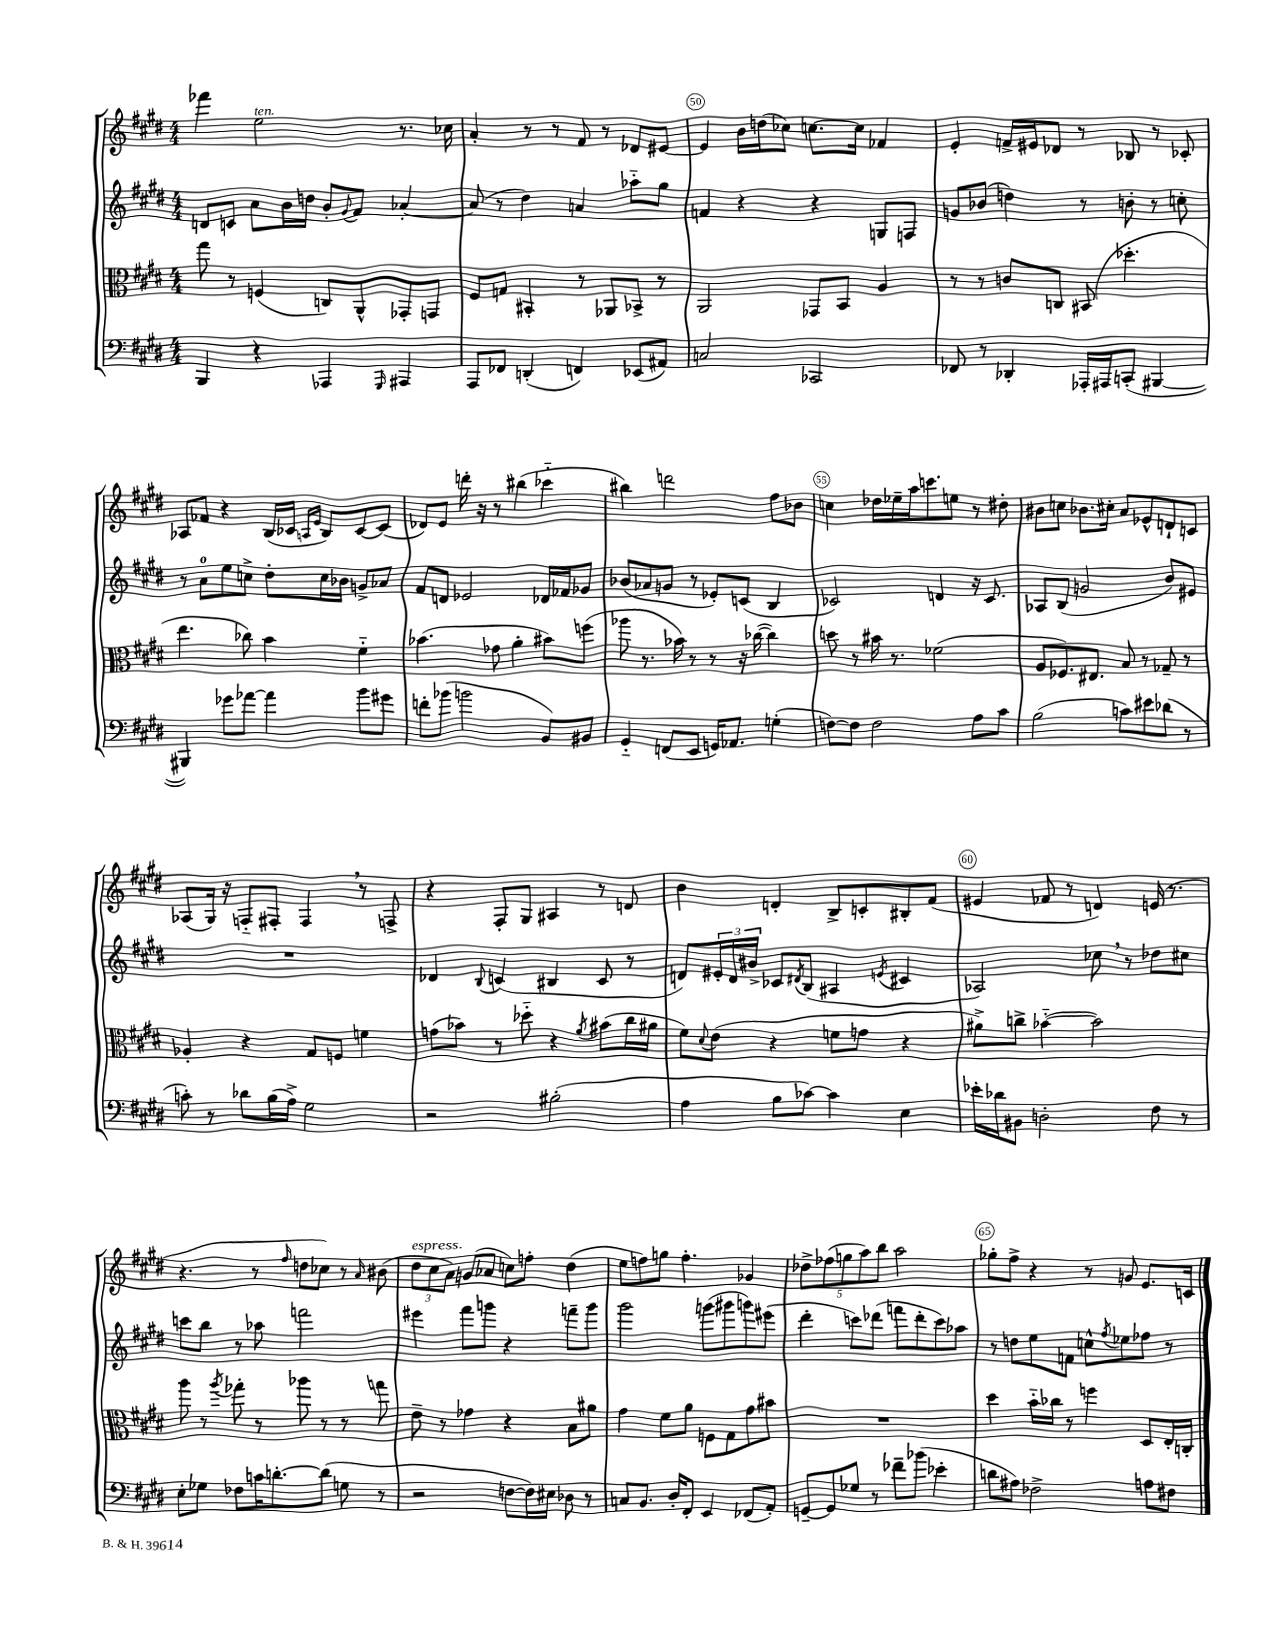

**kern	**kern	**kern	**kern
*part4	*part3	*part2	*part1
*staff4	*staff3	*staff2	*staff1
*clefF4	*clefC3	*clefG2	*clefG2
*k[f#c#g#d#]	*k[f#c#g#d#]	*k[f#c#g#d#]	*k[f#c#g#d#]
*M4/4	*M4/4	*M4/4	*M4/4
=48	=48	=48	=48
4BBB/	8gg#\	8dn/L	4fff-X\
.	8r	8cn/J	.
!	!	!	!LO:TX:a:i:t=ten.
4r	(4Fn/	8a\L	2ee\
.	.	16b\L	.
.	.	16ddn\JJ	.
4AAA-X/	8Cn/L)	8b'/L	.
.	.	8qqg#/	.
.	8AA^^/	8f#/J	.
16qqGGG#/	.	.	.
4AAA#X/	8GG-X'/	[4a-X'/	8.r
.	8GGn/J	.	.
.	.	.	16cc-X\
=49	=49	=49	=49
8AAA/L	8F#/L	(8a-/]	4a'/
8FF-X/J	8Gn/J	8r	.
(4DDn'/	4BB#X'/	4dd#\)	8r
.	.	.	8r
4FFn/)	8r	4an/	8f#/
.	8AA-X/L	.	8r
(8EE-X/L	8BB-X^/J	8aa-X\L	8d-X/L
8AA#X/J)	8r	8gg#\J	[8e#X/J
=50	=50	=50	=50
2Cn/	2AA/	4fn/	4e#/]
.	.	4r	16b\LL
.	.	.	(16ddn\J
.	.	.	8cc-X\J)
2CC-X/	8GG-X/L	4r	[8.ccn\L
.	8BB/J	.	.
.	.	.	16cc\Jk]
.	4A/	8Gn/L	4f-X/
.	.	8Fn/J	.
=51	=51	=51	=51
8FF-X/	8r	8gn/L	4e'/
8r	8r	(8b-X/J	.
4DD-X'/	8cn/L	4ddn\)	16fn^/LL
.	.	.	16e#X/J
.	8Cn/J	.	8d-X/J
16AAA-X'/LL	(8BB#X/	8r	8r
16AAA#X/J	.	.	.
(8CCn'/J	4.dd-X'\	8bn'\	8B-X/
[4BBB#X/	.	8r	8r
.	.	8ccn'\	8c-X'/
!!LO:LB:g=z
=52	=52	=52	=52
4BBB#X/])	4.ee\	8r	8A-X/L
.	.	8a\L	8f-X/J
8g-X\L	.	8ee\	4r
[8a-X\J	8cc-X\)	8ccn^\J	.
4a-\]	4b\	8dd#'\L	(16B/LL
.	.	.	16c-X/JJ
.	.	.	16qqAn/LL
.	.	.	16qqe/JJ
.	.	16cc\L	8B/L)
.	.	16b-X\JJ	.
8b\L	4f#\	8gn^/L	[8c-/
8g#X\J	.	8a-X/J	(8c-/J]
=53	=53	=53	=53
8fn'\L	(4.b-X\	8f#/L	8d-X/L)
(8b-X\J	.	8dn/J	8e/J
2bn\	.	2e-X/	16dddn'\
.	.	.	16r
.	8g-X\	.	8r
.	4a'\	.	(4bb#X\
8BB/L)	8b#X\L)	16d-X/LL	4ccc-X\
.	.	16f-X/J	.
8BB#X/J	(8ffn\J	8g-X/J	.
=54	=54	=54	=54
4GG#/	8aa-X\	(8b-X/L	4bb#X\)
.	8.r	8a-X/	.
(8FFn/L	.	8gn/J	2dddn\
.	16b-X\)	.	.
8EE/J	8r	8r	.
16GGn/KL)	8r	8e-X'/L)	.
8.AA-X/J	.	.	.
.	16r	(8cn/J	.
.	([16cc-X\	.	.
(4Gn'\	4cc-\])	4B/	8ff#\L
.	.	.	8b-X\J
=55	=55	=55	=55
[8Fn\L)	8ddn\	2c-X/)	4ccn\
8F\J]	8r	.	.
2F\	16b#X\	.	16dd-X\LL
.	8.r	.	16ee-X~\
.	.	.	16aa\J
.	.	.	8.cccn\
.	(2f-X\	4dn/	.
.	.	.	8een\J
8A\L	.	16r	8r
.	.	8.c-/	.
8c#\J	.	.	8dd#X'\
=56	=56	=56	=56
(2B\	8A/L	8A-X/L	8b#X\L
.	8.F-X/)	(8B/J	8ccn\J
.	.	2gn/	8.b-X\L
.	8.E#X/J	.	.
.	.	.	16cc#X'\Jk
8cn\L)	8B/	.	8a/L
8e#X\	8r	.	8e-X^^/
(8d-X\J	8G-X~/	8b/L)	8dn`/
8r	8r	8e#X/J	8cn/J
!!LO:LB:g=z
=57	=57	=57	=57
8cn'\)	4A-X'/	1r	(8A-X/L
8r	.	.	16G#/Jk)
.	.	.	16r
8d-X\L	4r	.	8Fn/L
(16B\L	.	.	8F#X'/J
16A^\JJ)	.	.	.
2G#\	8G#/L	.	4F#,/
.	8Fn/J	.	.
.	4fn\	.	8r
.	.	.	8Fn^/
=58	=58	=58	=58
2r	(8gn\L	4d-X/	4r
.	8b-X\J)	.	.
.	.	8qqB/	.
.	8r	(4cn/	8F#'/L
.	8dd-X\	.	8G#/J
(2B#X'\	4r	4B#X/	4A#X/
.	8qa/	.	.
.	(8b#X\L	8c/	8r
.	16cc#\L	8r	8dn/
.	16a#X\JJ	.	.
=59	=59	=59	=59
4A\	8f#\L)	8dn/L)	4b\
.	8qqd#/	.	.
.	(8e\J	24e#X'/L	.
.	.	24d/	.
.	.	24b#X^/JJ	.
8B\L	4r	8c-X/L	4dn'/
.	.	8qd#X/	.
[8c-X\J)	.	(8B/J	.
4c-\]	8fn\L	4A#X/	8B^/L
.	8gn\J	.	8cn'/
.	.	8qen/	.
4E\	4r	4c#X/	8B#X'/
.	.	.	(8f#/J
=60	=60	=60	=60
16e-X'\LL	8a#X^\L)	2A-X/)	4e#X/
16d-X\J	.	.	.
8BB#X\J	8ccn^\J	.	.
2Dn'\	([4b-X\	.	8f-X/
.	.	.	8r
.	2b-\])	8cc-X,\	4dn/)
.	.	8r	.
8F#\	.	8dd-X\L	(16en/
.	.	.	8.r
8r	.	8cc#X\J	.
!!LO:LB:g=z
=61	=61	=61	=61
8E'\L	8aa\	8cccn\L	4.r
8G-X\J	8r	8bb\J	.
.	8qaa/	.	.
8F-X\L	8gg-X'\	8r	.
16cn\K	8r	8aa-X\	8r
[8.dn'\	.	.	.
.	.	.	16qqff#/
.	8aa-X\	2fffn\	8ddn\L
(8d\J]	8r	.	8cc-X\J)
8Gn\	8r	.	8r
.	.	.	16qqa/
8r	8ggn\	.	(8b#X\
=62	=62	=62	=62
!	!	!	!LO:TX:a:i:t=espress.
2r	8e~\	4eee#X\	12dd#\L
.	.	.	12cc#\
.	8r	.	.
.	.	.	12a\J)
.	4g-X\	8fff#\L	(8gn/L
.	.	8gggn\J	8a-X/J
[8Fn\L	4r	4r	8ccn\L)
16F\L])	.	.	8ffn'\J
16E#X\JJ	.	.	.
8D-X\	8B\L	8fffn~\L	(4dd#\
8r	8a#X\J	8ggg\J	.
=63	=63	=63	=63
8Cn/L	4g#\	2ggg#\	8ee\L
8.BB/J	.	.	8ffn\)
.	8f#\L	.	8ggn\J
16D#'/KL	.	.	.
8FF#'/J	8a\J	.	4.ff'\
4EE/	8Fn\L	(8gggn\L	.
.	8G#\	8ggg#X\	.
(8FF-X/L	8g#\	8gggn\)	4g-X/
8AA'/J)	8b#X\J	(8eee#X\J	.
=64	=64	=64	=64
[8GGn~/L	1r	4ddd#'\	10dd-X^\L
.	.	.	(10ff-X\
8GG/]	.	.	.
.	.	.	10ggn\
8G-X/J	.	8cccn\L)	.
.	.	.	10aa\)
8r	.	(8ddd-X\J	.
.	.	.	10bb\J
8f-X~\L	.	8fffn\L	2aa\
(8b-X\J	.	8ddd-'\	.
4e-X'\	.	8ccc\)	.
.	.	8aa-X\J	.
=65	=65	=65	=65
8dn\L	4dd#\	8r	8gg-X'\L
8A#X\J)	.	8ddn\L	8ff#^\J
2F-X^\	16b\LL	8ee\	4r
.	16cc-X\JJ	.	.
.	8r	8fn\J	.
.	4ffn\	8ccn^^\L	8r
.	.	8qff#/	.
.	.	8ee-X\	8gn/
8An\L	8D#/L	8ff-X\J	8.e/L
8F#X\J	16E'/L	8r	.
.	16Cn'/JJ	.	16cn/Jk
==	==	==	==
*-	*-	*-	*-
